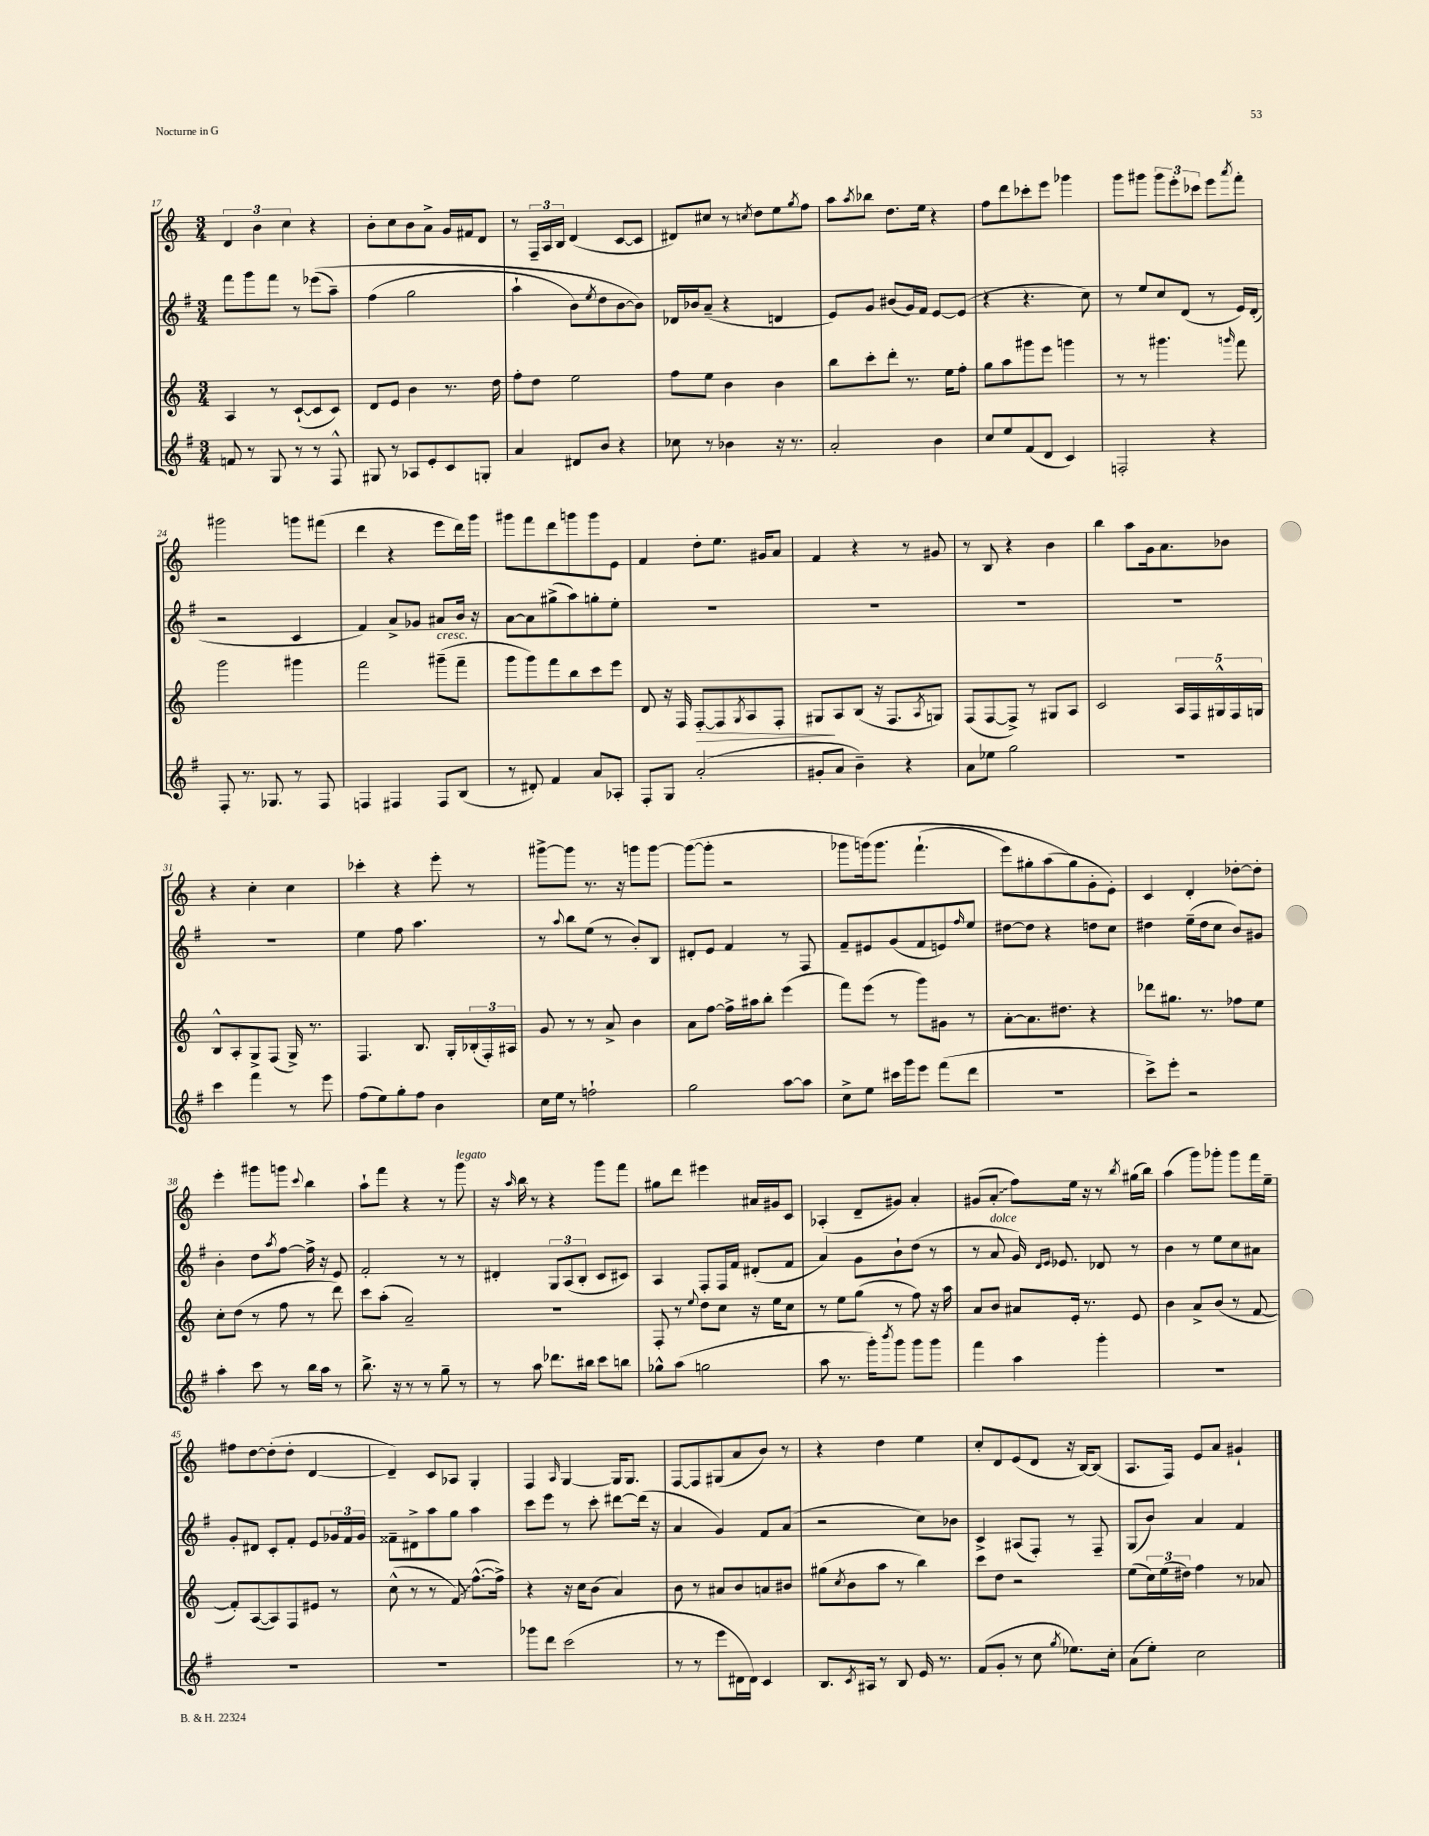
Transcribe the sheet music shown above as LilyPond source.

<<
\new StaffGroup <<
\new Staff = "s0" {
    \clef treble \key c \major \numericTimeSignature \time 3/4
    \tuplet 3/2 { d'4 b'4 c''4 } r4 |
    b'8-. c''8 b'8 a'8-> g'16 fis'16 d'8 |
    r8 \tuplet 3/2 { f16-- a16 b16 } d'4( c'8~ c'8 |
    dis'8) cis''8 r8 \acciaccatura { c''8 } d''8 e''8 \acciaccatura { g''8 } f''8 |
    a''8 \acciaccatura { a''8 } bes''8 d''8. e''16 r4 |
    f''8 d'''8 ces'''8-. e'''8 ges'''4 |
    g'''8 gis'''8 \tuplet 3/2 { gis'''8 e'''8-. ces'''8 } e'''8 \acciaccatura { a'''8 } f'''8-. |
    gis'''2 g'''8 fis'''8( |
    d'''4 r4 e'''8 d'''16) g'''16 |
    gis'''8 f'''8 d'''8 g'''8 g'''8 e'8 |
    f'4 d''8-. e''8. gis'16 a'8 |
    f'4 r4 r8 gis'8 |
    r8 b8 r4 b'4 |
    b''4 a''8 g'16 a'8. bes'8 |
    r4 c''4-. c''4 |
    ces'''4-. r4 e'''8-. r8 |
    gis'''8~-> gis'''8 r8. r16 g'''8 g'''8~ |
    g'''8~( g'''8-. r2 |
    ges'''8 g'''16)\( g'''8. f'''4.-!( |
    e'''8) gis''8-. a''8( gis''8\) g'8-. e'8-.) |
    c'4 d'4-. des''8~-. des''8-. |
    e'''4-. gis'''8 g'''8 \appoggiatura { c'''8 } b''4 |
    a''8-! f'''8 r4 r8 g'''8^\markup { \italic "legato" } |
    r16 \grace { a''16 } b''16 r8 r4 g'''8 f'''8 |
    gis''8 d'''8 eis'''4 ais'16 gis'16 c'8 |
    aes4-.( d'8-- gis'8) a'4-. |
    gis'8( \once \override Glissando.style = #'zigzag a'8-.\glissando f''8) e''16 r16 r8 \acciaccatura { b''8 } gis''16( b''16) |
    a''4( g'''8) ges'''8-. ges'''8 f'''16 e''16-- |
    fis''8 d''8~ d''8-.( d''8-. d'4~ |
    d'4--) c'8 aes8 g4-. |
    f4 \grace { a16 } g4~ g16 g8. |
    f8~ f8 gis8( a'8 b'8) r8 |
    r4 d''4 e''4 |
    c''8-. d'8 e'8( d'8 r16 b16~) b8( |
    a8. f16) e'8 a'8 gis'4-! \bar "|." |
}
\new Staff = "s1" {
    \clef treble \key g \major \numericTimeSignature \time 3/4
    fis'''8 g'''8 fis'''8 r8 ees'''8(\( a''8--) |
    fis''4( g''2 |
    a''4-! b'8) \acciaccatura { e''8 } d''8 b'8~ b'8\) |
    des'16 bes'16 a'8--( r4 d'4 |
    e'8) g'8 bis'8( g'16) fis'16 e'8~ e'8( |
    r4 r4. c''8) |
    r8 e''8 c''8 d'8( r8 e'16) d'16-.( |
    r2 c'4 |
    fis'4) a'8-> ges'8 ais'8 b'16 r16 |
    a'8~ a'8 gis''8->( a''8) g''8-. e''8-. |
    R2. |
    R2. |
    R2. |
    R2. |
    R2. |
    e''4 fis''8 a''4. |
    r8 \appoggiatura { a''8 } b''8 e''8( r8 b'8-.) b8 |
    dis'8-. e'8 fis'4 r8 fis8 |
    fis'8-- eis'8 g'8( fis'8 e'8) \grace { fis''16 } e''8 |
    dis''8~ dis''8 r4 d''8 c''8 |
    dis''4 e''16--( dis''16 c''8 b'8) gis'8 |
    b'4-. d''8 \acciaccatura { a''8 } fis''8~ fis''16-> r16 e'8 |
    fis'2-. r8 r8 |
    dis'4-. \tuplet 3/2 { g8 a8( b8-. } c'8 cis'8) |
    a4 fis8-. fis16 fis'16 dis'8-.( fis'8 |
    a'4) g'8 b'8-! d''8( r8 |
    r8 a'8^\markup { \italic "dolce" } g'16) \grace { d'16 e'16 } ees'8. des'8 r8 |
    b'4 r8 e''8 c''8 ais'8 |
    g'8-. dis'8 c'8-. fis'8-. e'8 \tuplet 3/2 { ges'16 fis'16 ges'16 } |
    fisis'8-- dis'8-> a''8 g''8 a''4 |
    c'''8 e'''8 r8 c'''8-. dis'''8~ dis'''16( r16 |
    a'4 g'4) fis'8 a'8( |
    r2 c''8) bes'8 |
    c'4-> ais8( fis8-.) r8 fis8-- |
    g8( b'8) a'4 fis'4 \bar "|." |
}
\new Staff = "s2" {
    \clef treble \key c \major \numericTimeSignature \time 3/4
    a4 r8 c'8~-!( c'8 c'8) |
    d'8 e'8 b'4 r8. d''16 |
    f''8-. d''8 e''2 |
    f''8 e''8 b'4 b'4 |
    b''8 c'''8-. d'''8-. r8. e''16 f''8-. |
    g''8 a''8 gis'''8 e'''8 g'''4 |
    r8 r8 gis'''4. \grace { g'''16 } f'''8 |
    g'''2 gis'''4 |
    f'''2 gis'''8--^\markup { \italic "cresc." }( f'''8-- |
    g'''8 g'''8) f'''8 b''8 c'''8 e'''8 |
    d'8 r16 f16 f8~-.\> f8 \acciaccatura { g8 } a8 f8-. |
    gis8\! a8 b8( r16 f8. \acciaccatura { a8 } g8) |
    f8( f8~ f8->) r8 gis8 a8 |
    c'2 \tuplet 5/4 { a16 f16 gis16-^ f16 g16 } |
    b8-^ a8-. g8-> f8( g16->) r8. |
    f4. b8. g16-. \tuplet 3/2 { bes16-.( f16-.) ais16 } |
    g'8 r8 r8 a'8-> b'4 |
    a'8 f''8~ f''16-> ais''16 b''8-. e'''4( |
    f'''8) e'''8( r8 g'''8) gis'8 r8 |
    a'8~-. a'8. dis''8. r4 |
    des'''8 gis''8. r8. fes''8 e''8 |
    c''8-. d''8( r8 f''8 r8 d'''8) |
    c'''8 a''8-.( a'2--) |
    R2. |
    f8-. r8 \appoggiatura { e''8 } d''8 c''8 r16 e''16 c''8 |
    r8 e''8 g''8( r8 f''8) r16 a''16 |
    a'8 b'8 ais'8 e'16-. r8. e'8 |
    b'4 a'8-> b'8( r8 f'8~ |
    f'8-.) a8~( a8) f8 eis'8 r8 |
    c''8-^( r8 r8 \once \override Glissando.style = #'zigzag f'8\glissando) f''8.~-^( f''16->) |
    r4 r16 c''16 b'8( a'4) |
    b'8 r8 ais'8 b'8 a'8 bis'8 |
    gis''8( \acciaccatura { c''8 } b'8 a''8 r8 b''4) |
    c'''8 d''8 r2 |
    e''8( \tuplet 3/2 { c''16) e''16( dis''16) } f''4 r8 aes'8 \bar "|." |
}
\new Staff = "s3" {
    \clef treble \key g \major \numericTimeSignature \time 3/4
    f'8 r8 g8 r8 r8 fis8-^ |
    gis8 r8 aes8 e'8-. c'8 g8-. |
    a'4 dis'8 b'8 r4 |
    ces''8 r8 bes'4 r16 r8. |
    a'2-. b'4 |
    c''8 e''8 fis'8( d'8 c'4) |
    f2-. r4 |
    fis8-. r8. ges8. r8 fis8 |
    f4 fis4 fis8 b8( |
    r8 dis'8-.) fis'4 a'8 aes8-. |
    fis8-. g8 a'2-.( |
    gis'8-. a'8 b'4--) r4 |
    a'8 ees''8 g''2 |
    R2. |
    c'''4 fis'''4 r8 e'''8 |
    fis''8( e''8) g''8-. fis''8 b'4 |
    c''16 e''16 r8 f''2-! |
    g''2 a''8~ a''8 |
    c''8-> e''8 cis'''16 g'''16 e'''8 fis'''8( d'''8 |
    R2. |
    c'''8->) e'''8-. r2 |
    a''4-. c'''8 r8 b''16 a''16 r8 |
    b''8.-> r16 r8 r8 g''8-- r8 |
    r8 a''8 des'''8. bis''16 c'''8 b''8 |
    ges''8-^ a''8( g''2 |
    a''8 r8. g'''16-.) \acciaccatura { b'''8 } g'''8 g'''8 g'''8 |
    fis'''4 a''4 g'''4-. |
    R2. |
    R2. |
    R2. |
    ges'''8 d'''8 c'''2( |
    r8 r8 e'''8 dis'16 dis'16) c'4 |
    b8. \acciaccatura { c'8 } ais16 r8 b8 e'16 r8. |
    fis'8( g'8-. r8 c''8 \acciaccatura { g''8 } ees''8.) c''16-. |
    a'8( e''8-.) c''2 \bar "|." |
}
>>
>>
\layout { \context { \Score currentBarNumber = #17 } }
